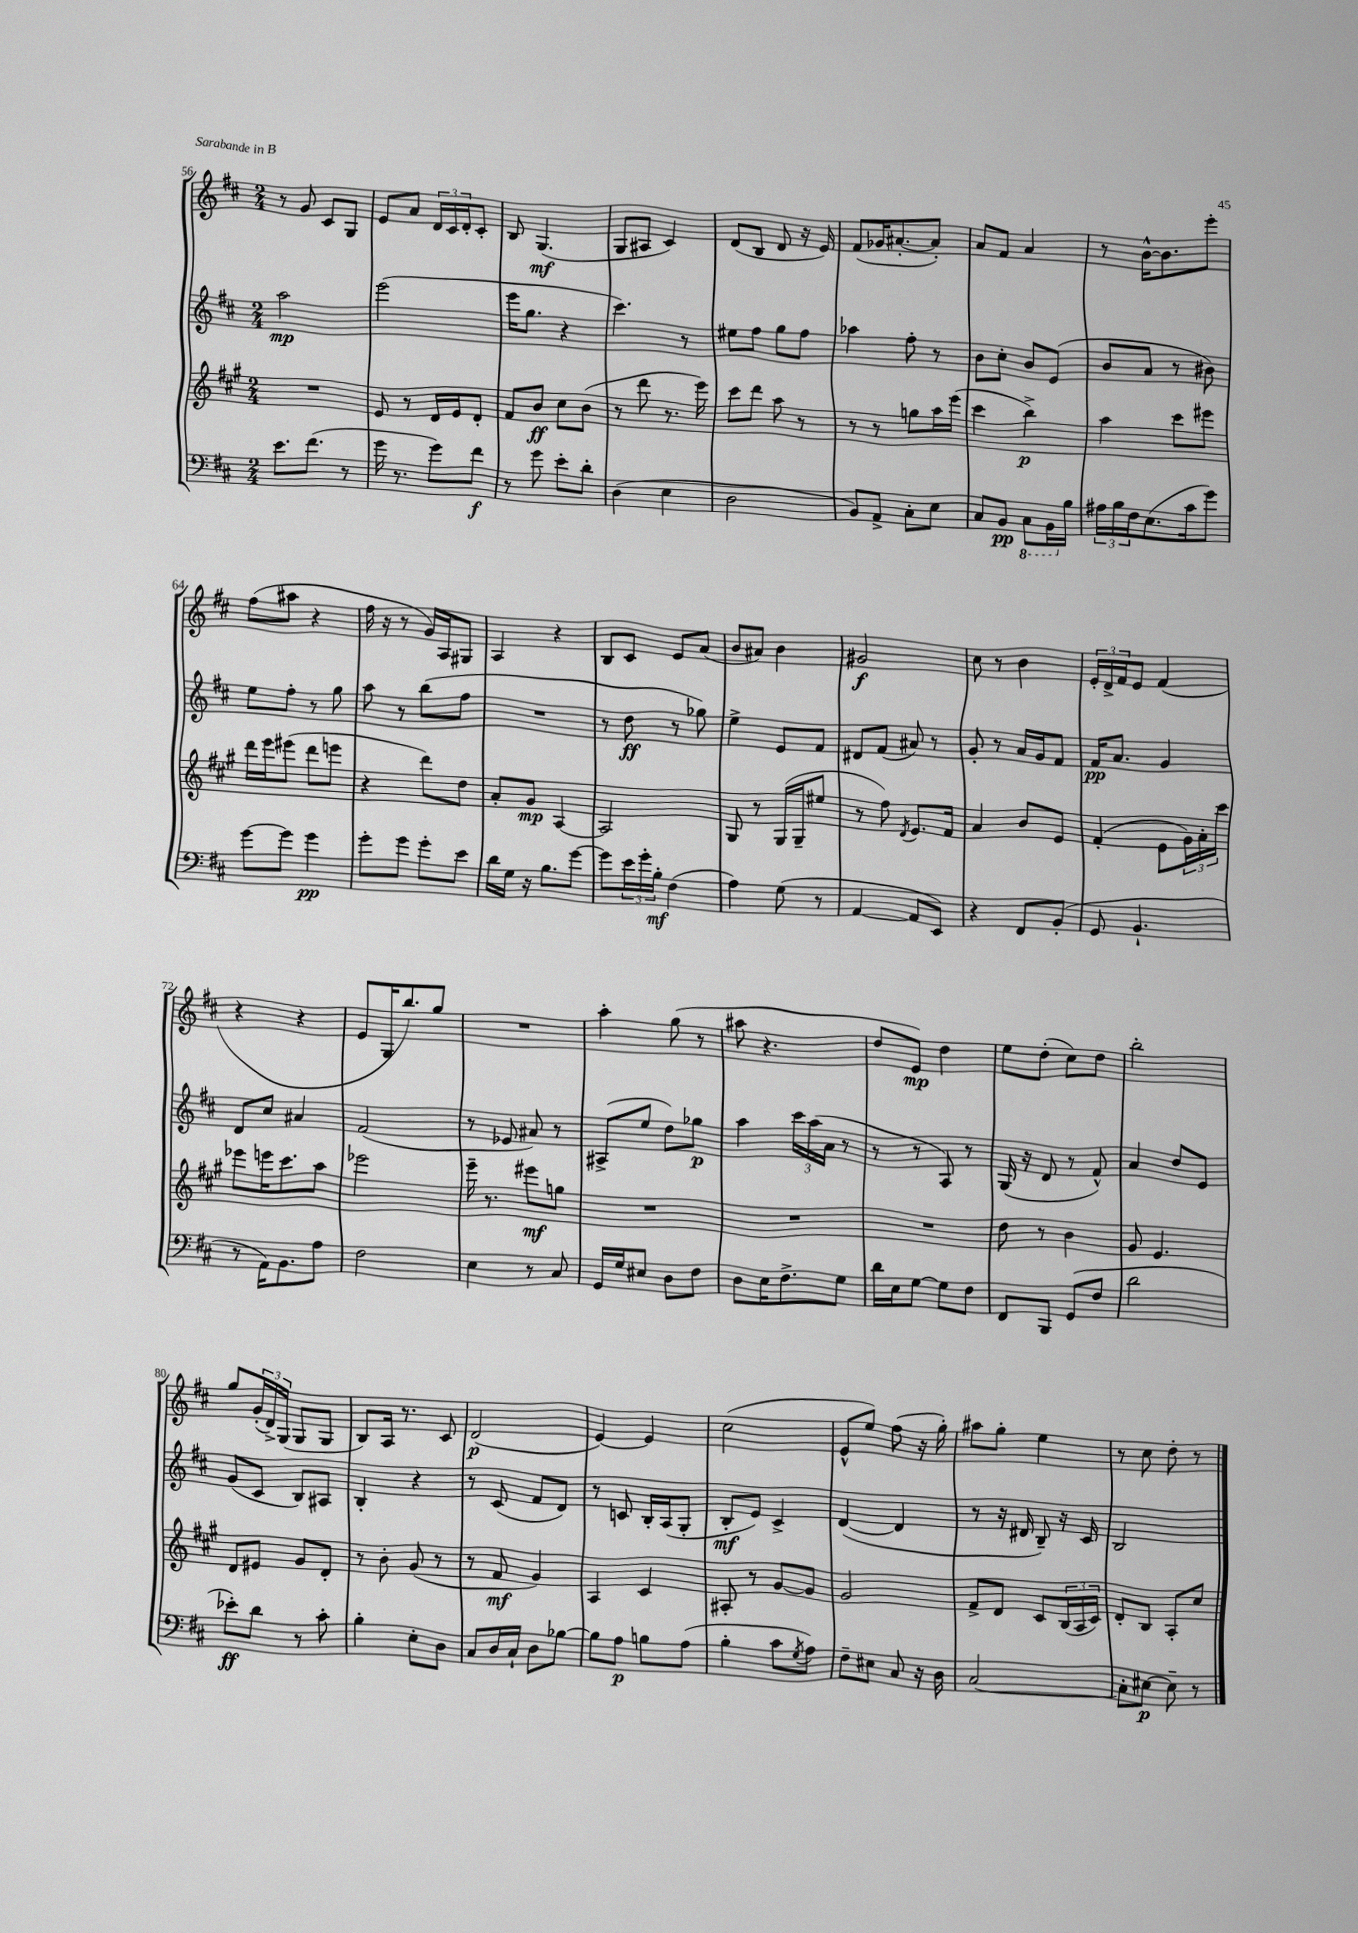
<<
\new StaffGroup <<
\new Staff = "s0" {
    \clef treble \key d \major \numericTimeSignature \time 2/4
    r8 g'8 cis'8 g8 |
    e'8 a'8 \tuplet 3/2 { d'16 cis'16 d'16-. } cis'8-. |
    b8 g4.\mf( |
    g8 ais8 cis'4) |
    d'8( b8 d'8 r16 e'16) |
    fis'8( ges'16 ais'8.~-. ais'8-.) |
    a'8 fis'8 a'4 |
    r8 b'16~-^ b'8. e'''8-. |
    fis''8( ais''8 r4 |
    fis''16 r16 r8 g'16) a16 gis8 |
    a4 r4 |
    b8 cis'8 e'8 a'8( |
    b'8 ais'8) b'4 |
    gis'2\f |
    cis''8 r8 b'4 |
    \tuplet 3/2 { e'16-. d'16-> fis'16 } e'8 fis'4( |
    r4 r4 |
    e'8 g16 b''8.) g''8 |
    R2 |
    a''4-. g''8( r8 |
    ais''8 r4. |
    d''8 e'8\mp) d''4 |
    e''8 d''8-.( cis''8) d''8 |
    b''2-. |
    g''8 \tuplet 3/2 { g'16-.( d'16->) g16( } g8 g8 |
    b8) a16 r8. cis'8 |
    d'2\p( |
    e'4~) e'4 |
    cis''2( |
    e'8-^ e''8) fis''8( r16 g''16-.) |
    ais''8 g''8-. e''4 |
    r8 cis''8 d''8-. r8 \bar "|." |
}
\new Staff = "s1" {
    \clef treble \key d \major \numericTimeSignature \time 2/4
    a''2\mp |
    e'''2( |
    e'''16 g''8. r4 |
    cis'''4.) r8 |
    eis''8 fis''8 g''8 fis''8 |
    aes''4 fis''8-. r8 |
    b'8 cis''8-. b'8 e'8( |
    b'8 a'8 r8 bis'8) |
    e''8 fis''8-. r8 g''8 |
    a''8 r8 b''8( fis''8 |
    R2 |
    r8 d''8\ff r8 ges''8) |
    e''4-> e'8 fis'8 |
    dis'8 fis'8( ais'8) r8 |
    g'8-. r8 a'16 g'16 fis'8 |
    fis'16\pp a'8. g'4 |
    d'8 cis''8 ais'4 |
    fis'2( |
    r8 ees'8 ais'8) r8 |
    ais8->( e''8 d''8) ges''8\p |
    a''4 \tuplet 3/2 { cis'''16 a''16( a'16 } r8 |
    r8 r8 a8) r8 |
    g16( r16 d'8 r8 fis'8-^) |
    a'4 d''8 e'8 |
    g'8( cis'8 b8) ais8 |
    b4-. r4 |
    r8 cis'8( fis'8 d'8) |
    r8 c'8 b16-. a16( g8-. |
    b8-.\mf e'8) cis'4-> |
    d'4~( d'4 |
    r8 r16 dis'16 b8--) r16 cis'16 |
    b2 \bar "|." |
}
\new Staff = "s2" {
    \clef treble \key a \major \numericTimeSignature \time 2/4
    R2 |
    e'8 r8 d'16 e'16 d'8-. |
    fis'8 b'8\ff cis''8 b'8( |
    r8 d'''8 r8. e'''16) |
    cis'''8 d'''8 a''8 r8 |
    r8 r8 g''8 a''16 e'''16( |
    cis'''4 b''4->\p) |
    a''4 cis'''8 eis'''8 |
    d'''16 e'''16 eis'''8( d'''8 e'''8 |
    r4 d'''8) d''8 |
    a'8-. gis'8\mp a4~ |
    a2 |
    gis8 r8 gis16( gis16-- eis''8 |
    r8 fis''8) \acciaccatura { d'8 } e'8. fis'16 |
    a'4 b'8 e'8 |
    fis'4-.( e'8 \tuplet 3/2 { gis'16) a'16-. cis'''16 } |
    ees'''8 e'''16 cis'''8. a''8 |
    ees'''2 |
    e'''16-- r8. eis'''8\mf g''8 |
    R2 |
    R2 |
    R2 |
    d''8 r8 b'4 |
    gis'8 e'4. |
    d'8 eis'8 gis'8 d'8-. |
    r8 b'8-. gis'8( r8 |
    r8 fis'8\mf gis'4) |
    a4 cis'4 |
    ais8-. r8 gis'8~ gis'8 |
    gis'2 |
    fis'8-> d'8 cis'8 \tuplet 3/2 { b16( a16 cis'16) } |
    d'8-. b8 a8-. cis''8 \bar "|." |
}
\new Staff = "s3" {
    \clef bass \key d \major \numericTimeSignature \time 2/4
    e'8. fis'8.( r8 |
    g'16 r8. g'8) fis'8\f |
    r8 g'8 e'8-. d'8-. |
    d4( e4 |
    d2 |
    b,8) a,8-> cis8-. e8 |
    cis8 b,8\pp \ottava #-1 cis,8 b,,16 \ottava #0 b16 |
    \tuplet 3/2 { ais16 b16 fis16 } e8.( cis'16 g'8) |
    g'8~ g'8 g'4\pp |
    g'8-. g'8 g'8-. e'8 |
    d'16 g16 r16 b8. g'8~ |
    g'8 \tuplet 3/2 { e'16 g'16-. b16-.\mf } fis4( |
    a4) g8( r8 |
    a,4~ a,8 e,8) |
    r4 fis,8 b,8-.( |
    g,8 b,4.-! |
    r8 a,16) b,8. a8 |
    fis2 |
    e4 r8 cis8 |
    g,16 g16 eis8 d8 fis8 |
    d8 e16 fis8.-> g8 |
    d'16 e16 g8~ g8 fis8 |
    fis,8 b,,8 g,8( fis8 |
    d'2 |
    ees'8-.\ff) d'8 r8 cis'8-. |
    b4-. e8-. d8 |
    cis8 d16 cis16-! d8 bes8~ |
    bes8 a8\p b8 a8( |
    b4-. cis'8 \acciaccatura { g8 } a8) |
    fis8-- eis8 cis8 r16 d16 |
    cis2~ |
    cis8-. eis8~\p eis8-- r8 \bar "|." |
}
>>
>>
\layout { \context { \Score currentBarNumber = #56 } }
